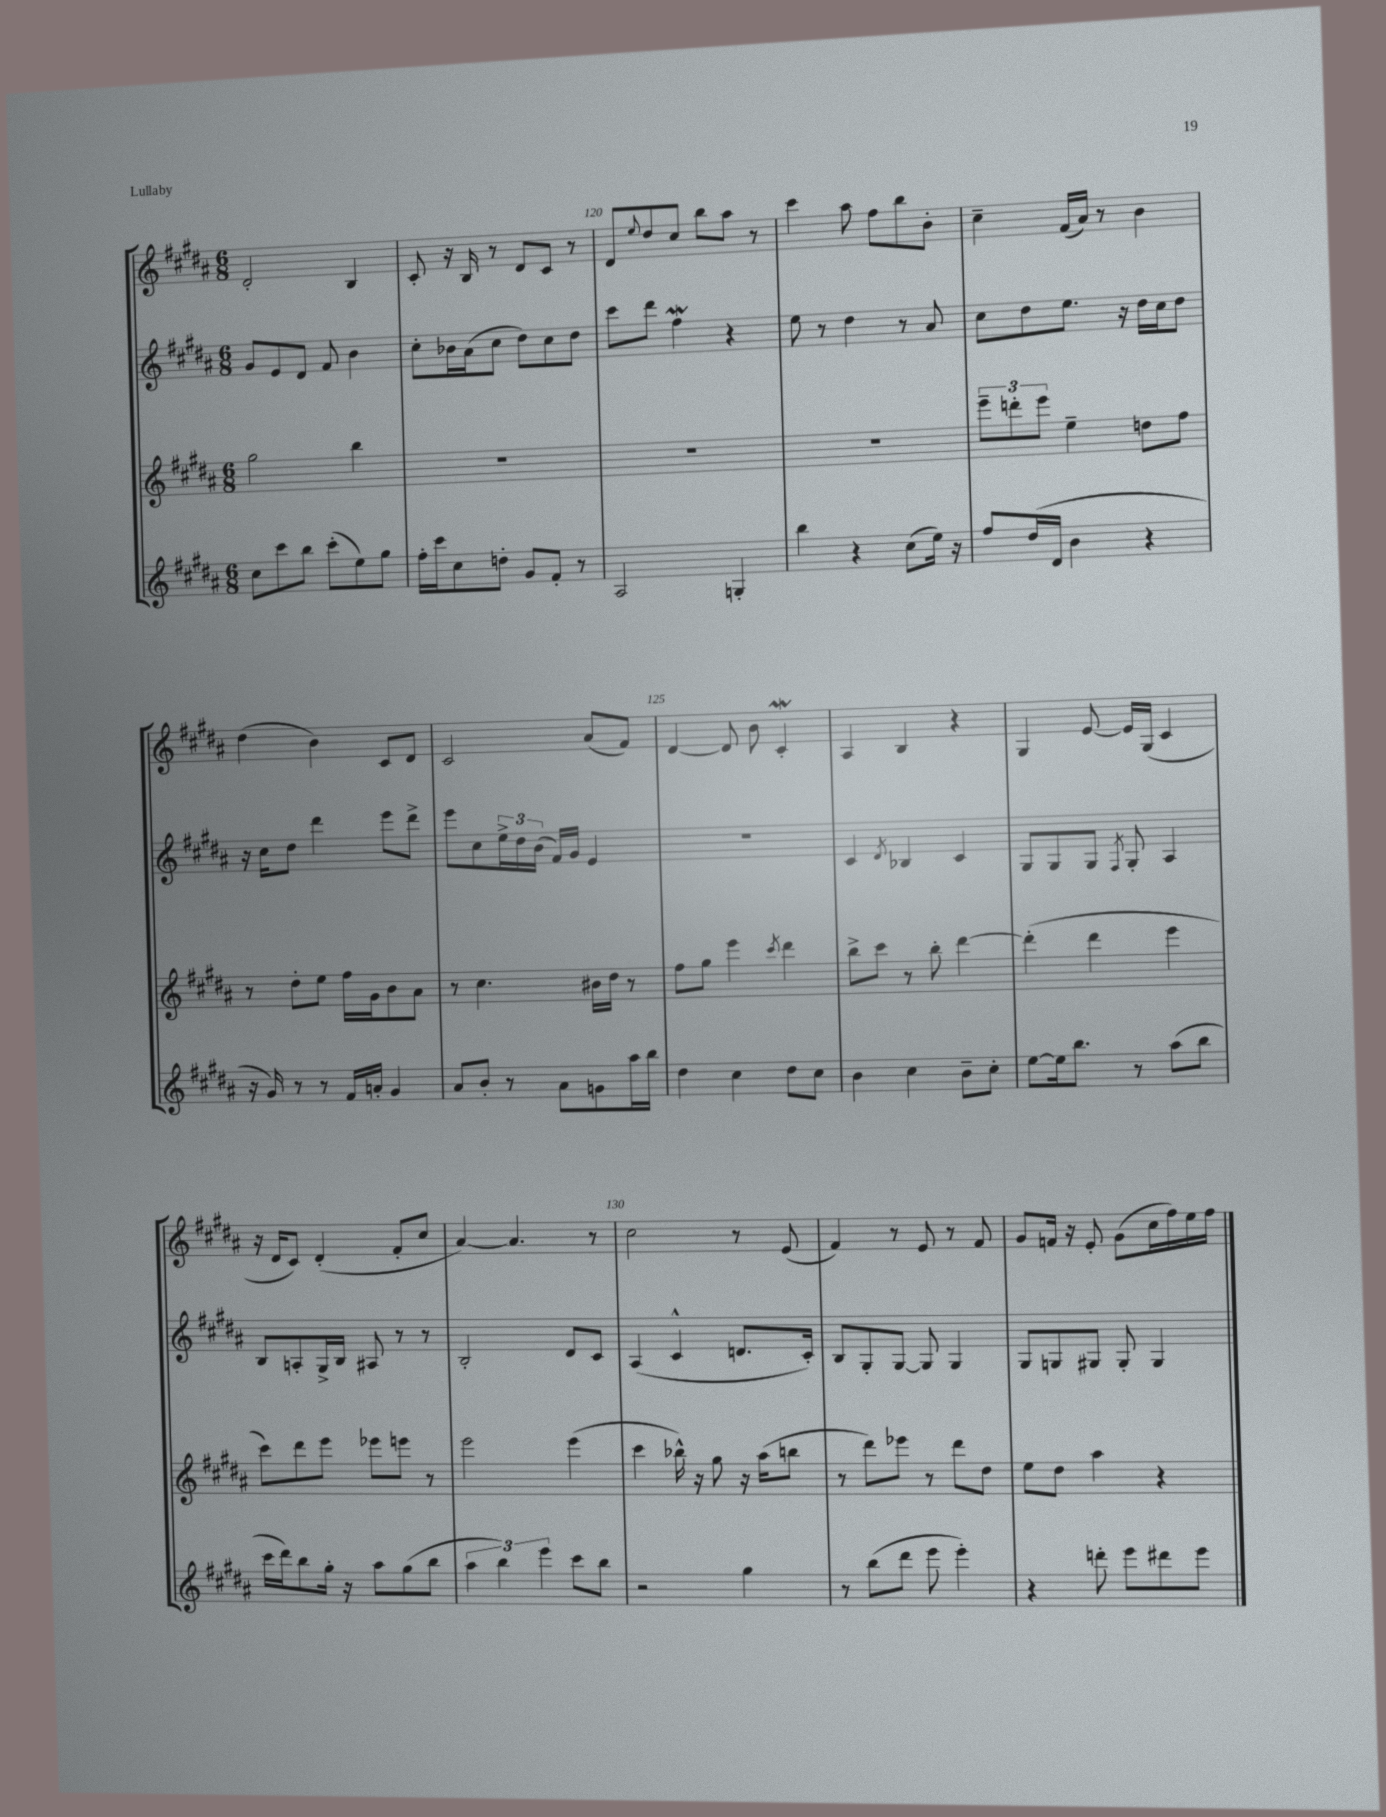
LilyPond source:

<<
\new StaffGroup <<
\new Staff = "s0" {
    \clef treble \key b \major \numericTimeSignature \time 6/8
    dis'2-. b4 |
    cis'8-. r16 b16 r8 dis'8 cis'8 r8 |
    dis'8 \appoggiatura { e''8 } dis''8 cis''8 b''8 ais''8 r8 |
    cis'''4 ais''8 fis''8 b''8 b'8-. |
    cis''4-- fis'16( ais'16) r8 b'4 |
    dis''4( b'4) cis'8 dis'8 |
    cis'2 ais'8( fis'8) |
    dis'4~ dis'8 b'8 cis'4-.\mordent |
    ais4 b4 r4 |
    gis4 e'8~ e'16 gis16( cis'4 |
    r16 dis'16 cis'8) dis'4-.( fis'8-. cis''8 |
    ais'4~) ais'4. r8 |
    cis''2 r8 e'8( |
    fis'4) r8 e'8 r8 fis'8 |
    gis'8 f'16 r16 e'8-. gis'8( cis''16 fis''16) e''16 fis''16 \bar "|." |
}
\new Staff = "s1" {
    \clef treble \key b \major \numericTimeSignature \time 6/8
    gis'8 e'8 dis'8 fis'8 b'4 |
    cis''8-. bes'16 ais'16( cis''8 dis''8) cis''8 dis''8 |
    cis'''8 dis'''8 fis''4\mordent r4 |
    e''8 r8 dis''4 r8 ais'8 |
    cis''8 dis''8 e''8. r16 dis''16 cis''16 dis''8 |
    r16 cis''16 dis''8 dis'''4 e'''8 dis'''8-> |
    e'''8 cis''8 \tuplet 3/2 { e''16-> dis''16 b'16( } fis'16) gis'16 e'4 |
    R2. |
    cis'4 \acciaccatura { dis'8 } bes4 cis'4 |
    gis8 gis8 gis8 \acciaccatura { fis8 } gis8-. ais4 |
    b8 a8-. gis16-> b16 ais8 r8 r8 |
    b2-. dis'8 cis'8 |
    ais4( cis'4-^ d'8. cis'16-.) |
    b8 gis8-. gis8~ gis8 gis4 |
    gis8 g8 gis8 gis8-. gis4 \bar "|." |
}
\new Staff = "s2" {
    \clef treble \key b \major \numericTimeSignature \time 6/8
    gis''2 b''4 |
    R2. |
    R2. |
    R2. |
    \tuplet 3/2 { e'''8-- d'''8-. e'''8 } e''4-- d''8 fis''8 |
    r8 dis''8-. e''8 fis''16 gis'16 b'8 ais'8 |
    r8 cis''4. bis'16 dis''16 r8 |
    fis''8 gis''8 e'''4 \acciaccatura { cis'''8 } dis'''4 |
    b''8-> cis'''8 r8 b''8-. dis'''4~ |
    dis'''4-.( dis'''4 e'''4 |
    cis'''8) dis'''8 e'''8 ees'''8 e'''8 r8 |
    e'''2 e'''4( |
    cis'''4 bes''16-^) r16 gis''8 r16 ais''16( b''8 |
    r8 dis'''8) ees'''8 r8 dis'''8 dis''8 |
    e''8 dis''8 ais''4 r4 \bar "|." |
}
\new Staff = "s3" {
    \clef treble \key b \major \numericTimeSignature \time 6/8
    cis''8 cis'''8 b''8 cis'''8-.( e''8) gis''8 |
    fis''16-. cis'''16 cis''8 d''8-. gis'8 fis'8-. r8 |
    ais2 g4-. |
    b''4 r4 cis''8( e''16) r16 |
    fis''8 dis''16( dis'16 b'4 r4 |
    r16 gis'16) r8 r8 fis'16 a'16-. gis'4 |
    ais'8 b'8-. r8 ais'8 g'8 ais''16 b''16 |
    dis''4 cis''4 dis''8 cis''8 |
    b'4 cis''4 b'8-- cis''8-. |
    e''8~ e''16 b''8. r8 ais''8( b''8 |
    cis'''16 dis'''16) b''8 gis''16-. r16 ais''8 gis''8( b''8 |
    \tuplet 3/2 { ais''4 b''4) e'''4 } cis'''8 b''8 |
    r2 gis''4 |
    r8 b''8( dis'''8 e'''8 e'''4-.) |
    r4 d'''8-. e'''8 dis'''8 e'''8 \bar "|." |
}
>>
>>
\layout { \context { \Score currentBarNumber = #118 \override BarNumber.break-visibility = ##(#f #t #t) barNumberVisibility = #(every-nth-bar-number-visible 5) } }
